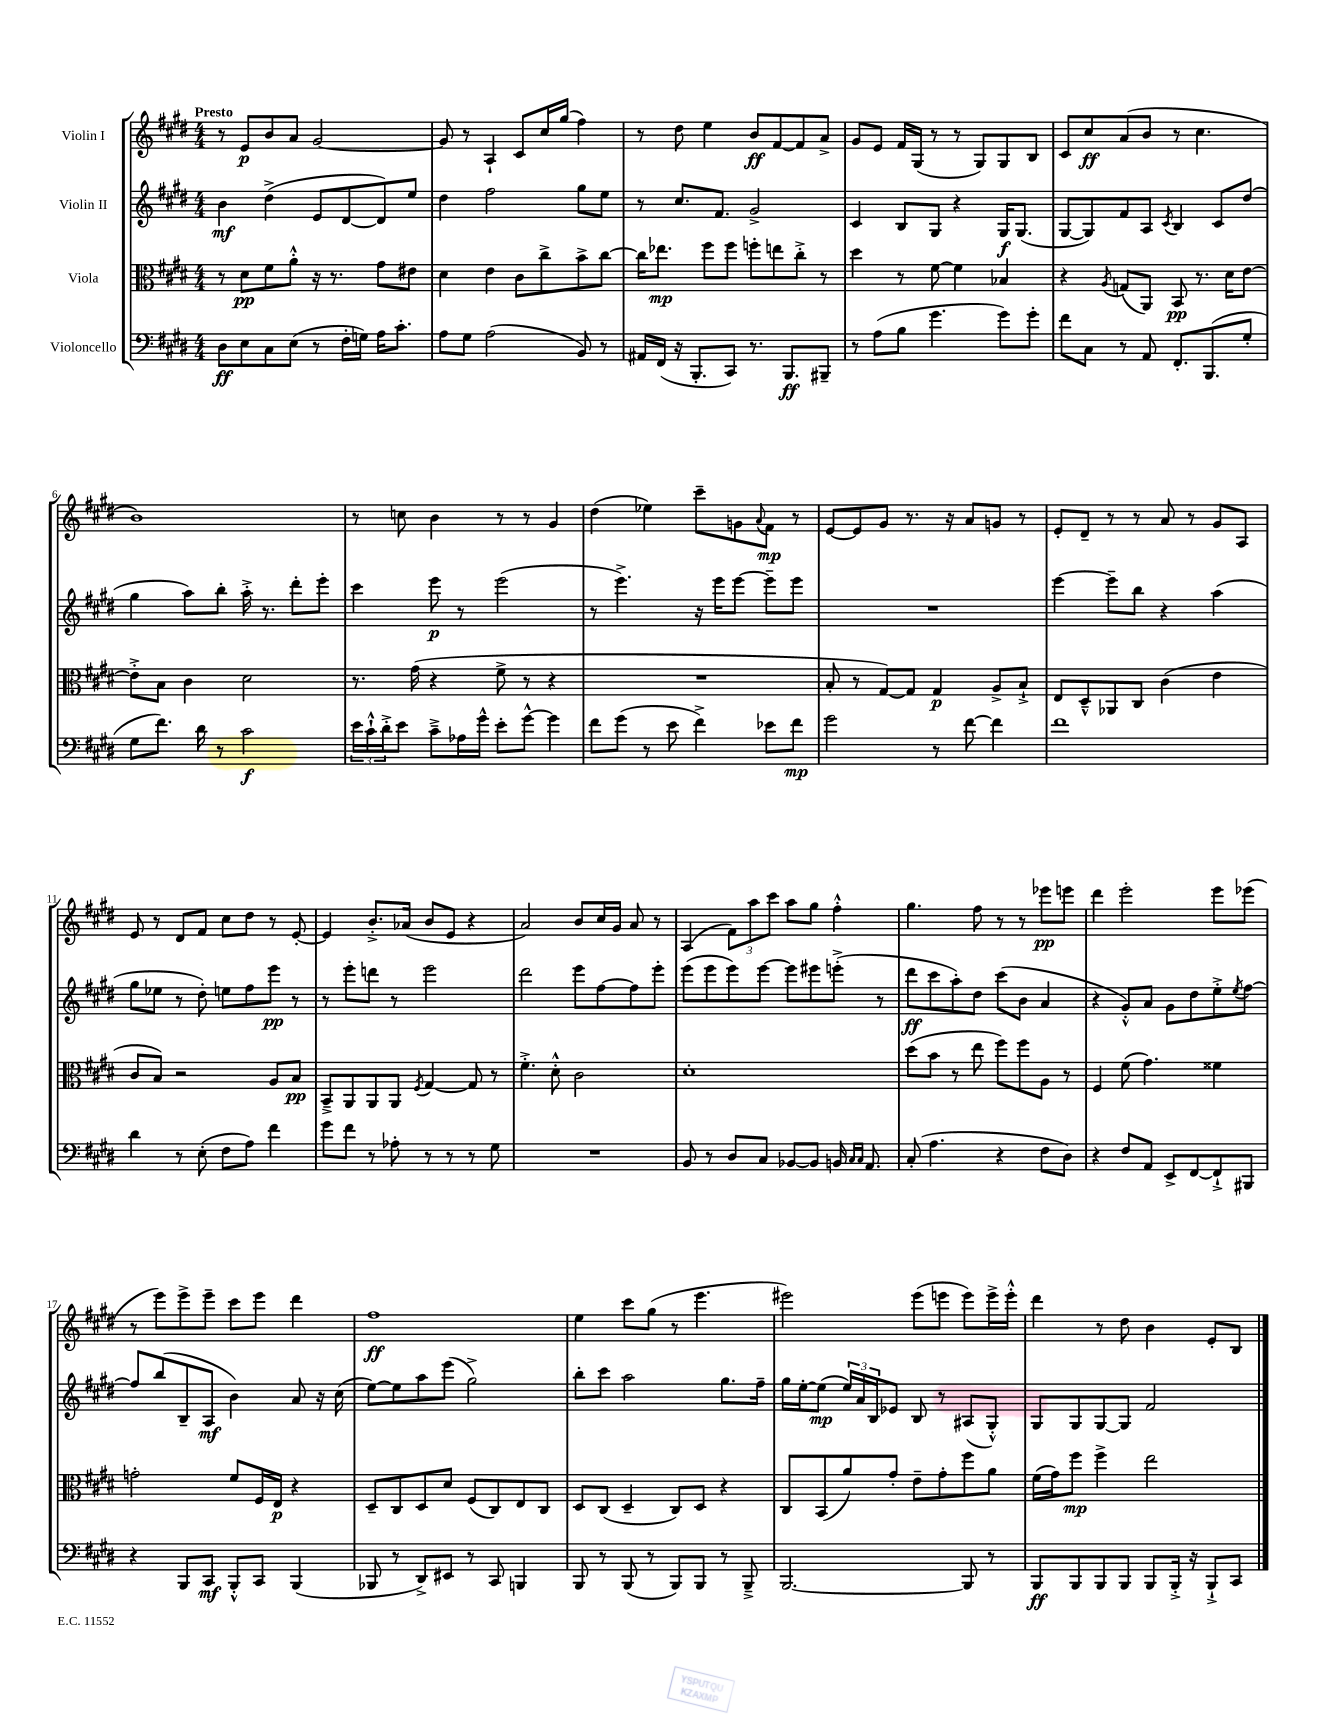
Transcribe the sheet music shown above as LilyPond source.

<<
\new StaffGroup <<
\new Staff = "s0" \with { instrumentName = "Violin I" } {
    \clef treble \key e \major \numericTimeSignature \time 4/4 \tempo "Presto"
    r8 e'8\p b'8 a'8 gis'2~ |
    gis'8 r8 a4-! cis'8 cis''16 gis''16( fis''4) |
    r8 dis''8 e''4 b'8\ff fis'8~ fis'8 a'8-> |
    gis'8 e'8 fis'16 gis16( r8 r8 gis8) gis8 b8 |
    cis'8 cis''8\ff a'8( b'8 r8 cis''4. |
    b'1) |
    r8 c''8 b'4 r8 r8 gis'4 |
    dis''4( ees''4) cis'''8-- g'8 \appoggiatura { a'8 } fis'8\mp r8 |
    e'8~ e'8 gis'8 r8. r16 a'8 g'8 r8 |
    e'8-. dis'8-- r8 r8 a'8 r8 gis'8 a8 |
    e'8 r8 dis'8 fis'8 cis''8 dis''8 r8 e'8~-. |
    e'4 b'8.-.-> aes'16( b'8 e'8 r4 |
    a'2) b'8 cis''16 gis'16 a'8 r8 |
    a4( \tuplet 3/2 { fis'8) a''8 cis'''8 } a''8 gis''8 fis''4-.-^ |
    gis''4. fis''8 r8 r8 ees'''8\pp e'''8 |
    dis'''4 e'''2-. e'''8 ees'''8( |
    r8 e'''8) e'''8-> e'''8-- cis'''8 e'''8 dis'''4 |
    fis''1\ff |
    e''4 cis'''8 gis''8( r8 e'''4. |
    eis'''2) eis'''8( e'''8 e'''8) e'''16-> e'''16-.-^ |
    dis'''4 r8 dis''8 b'4 e'8-. b8 \bar "|." |
}
\new Staff = "s1" \with { instrumentName = "Violin II" } {
    \clef treble \key e \major \numericTimeSignature \time 4/4
    b'4\mf dis''4->( e'8 dis'8~ dis'8) e''8 |
    dis''4 fis''2 gis''8 e''8 |
    r8 cis''8. fis'8. gis'2-> |
    cis'4 b8 gis8 r4 gis16\f gis8.( |
    gis8~ gis8) fis'8 a8 \acciaccatura { cis'8 } b4 cis'8 dis''8( |
    gis''4 a''8) b''8-. a''16-.-> r8. dis'''8-. e'''8-. |
    cis'''4 e'''8\p r8 e'''2( |
    r8 e'''4.->) r16 e'''16 e'''8~ e'''8-- e'''8 |
    R1 |
    e'''4~ e'''8-- b''8 r4 a''4( |
    gis''8 ees''8 r8 dis''8-.) e''8 fis''8 e'''8\pp r8 |
    r8 e'''8-. d'''8 r8 e'''2 |
    dis'''2 e'''8 fis''8~ fis''8 e'''8-. |
    e'''8( e'''8 e'''8) e'''8~ e'''8 eis'''8 e'''8-.->( r8 |
    dis'''8\ff cis'''8 a''8-.) dis''8 cis'''8( b'8 a'4 |
    r4 gis'8-.-^) a'8 gis'8 dis''8 e''8-.-> \acciaccatura { e''8 } fis''8~ |
    fis''8 b''8( b8-- a8\mf b'4) a'8 r16 cis''16( |
    e''8~) e''8 a''8 e'''8( gis''2->) |
    b''8-. cis'''8 a''2 gis''8. fis''16-- |
    gis''16 e''16~-. e''8\mp( \tuplet 3/2 { e''16) a'16 b16 } ees'8 b8 r8 ais8( gis8-.-^) |
    gis8 gis8 gis8~ gis8 fis'2 \bar "|." |
}
\new Staff = "s2" \with { instrumentName = "Viola" } {
    \clef alto \key e \major \numericTimeSignature \time 4/4
    r8 dis'8\pp fis'8 a'8-.-^ r16 r8. gis'8 eis'8 |
    dis'4 e'4 cis'8 cis''8-> b'8-> cis''8~ |
    cis''16 ees''8.\mp fis''8 fis''8 f''8-. e''8 cis''8-.-> r8 |
    dis''4 r8 fis'8~ fis'4 bes4 |
    r4 \acciaccatura { a8 } g8( a,8) b,8\pp r8. dis'16 e'8~ |
    e'8-.-> b8 cis'4 dis'2 |
    r8. gis'16( r4 fis'8-> r8 r4 |
    R1 |
    b8-. r8 gis8~) gis8 gis4\p a8-> b8-!-> |
    e8 dis8---^ aes,8 cis8 cis'4( e'4 |
    cis'8 b8) r2 a8 b8\pp |
    b,8---> a,8 a,8 a,8 \acciaccatura { fis8 } gis4~ gis8 r8 |
    fis'4.-.-> dis'8-.-^ cis'2 |
    dis'1-. |
    dis''8( b'8 r8 e''8 fis''8) fis''8 a8 r8 |
    fis4 fis'8( gis'4.) fisis'4 |
    g'2-. fis'8 fis16 e16\p r4 |
    dis8-- cis8 dis8 dis'8 fis8( cis8) e8 cis8 |
    dis8 cis8( dis4-- cis8) dis8 r4 |
    cis8 b,8( a'8) gis'8-. e'8-- gis'8-. fis''8 a'8 |
    fis'16( gis'16) fis''8\mp fis''4-> e''2 \bar "|." |
}
\new Staff = "s3" \with { instrumentName = "Violoncello" } {
    \clef bass \key e \major \numericTimeSignature \time 4/4
    dis8\ff e8 cis8 e8( r8 fis16-. g16) a16 cis'8.-. |
    a8 gis8 a2( b,8) r8 |
    ais,16 fis,16( r16 b,,8.-. cis,8) r8. b,,8.\ff bis,,8-- |
    r8 a8( b8 gis'4. gis'8) gis'8-. |
    fis'8 cis8 r8 a,8 fis,8.-. b,,8.( gis8-. |
    gis8 fis'8.) dis'16 r8 cis'2\f |
    \tuplet 3/2 { e'16 cis'16-!-^ dis'16-.-> } e'8 cis'8---> aes16 gis'16-^ e'8-. gis'8~-^ gis'4 |
    fis'8 gis'8( r8 e'8 fis'4->) ees'8 fis'8\mp |
    gis'2 r8 fis'8~ fis'4 |
    fis'1 |
    dis'4 r8 e8-.( fis8 a8) fis'4 |
    gis'8 fis'8 r8 aes8-. r8 r8 r8 gis8 |
    R1 |
    b,8 r8 dis8 cis8 bes,8~ bes,8 b,16 \grace { cis16 cis16 } a,8. |
    cis8-.( a4. r4 fis8 dis8) |
    r4 fis8 a,8 e,8-> fis,8~ fis,8-!-> bis,,8 |
    r4 b,,8 cis,8\mf b,,8-.-^ cis,8 b,,4( |
    bes,,8 r8 dis,8->) eis,8 r8 cis,8 b,,4 |
    b,,8 r8 b,,8( r8 b,,8) b,,8 r8 b,,8---> |
    b,,2.~ b,,8 r8 |
    b,,8\ff b,,8 b,,8 b,,8 b,,8 b,,16-.-> r16 b,,8-!-> cis,8 \bar "|." |
}
>>
>>
